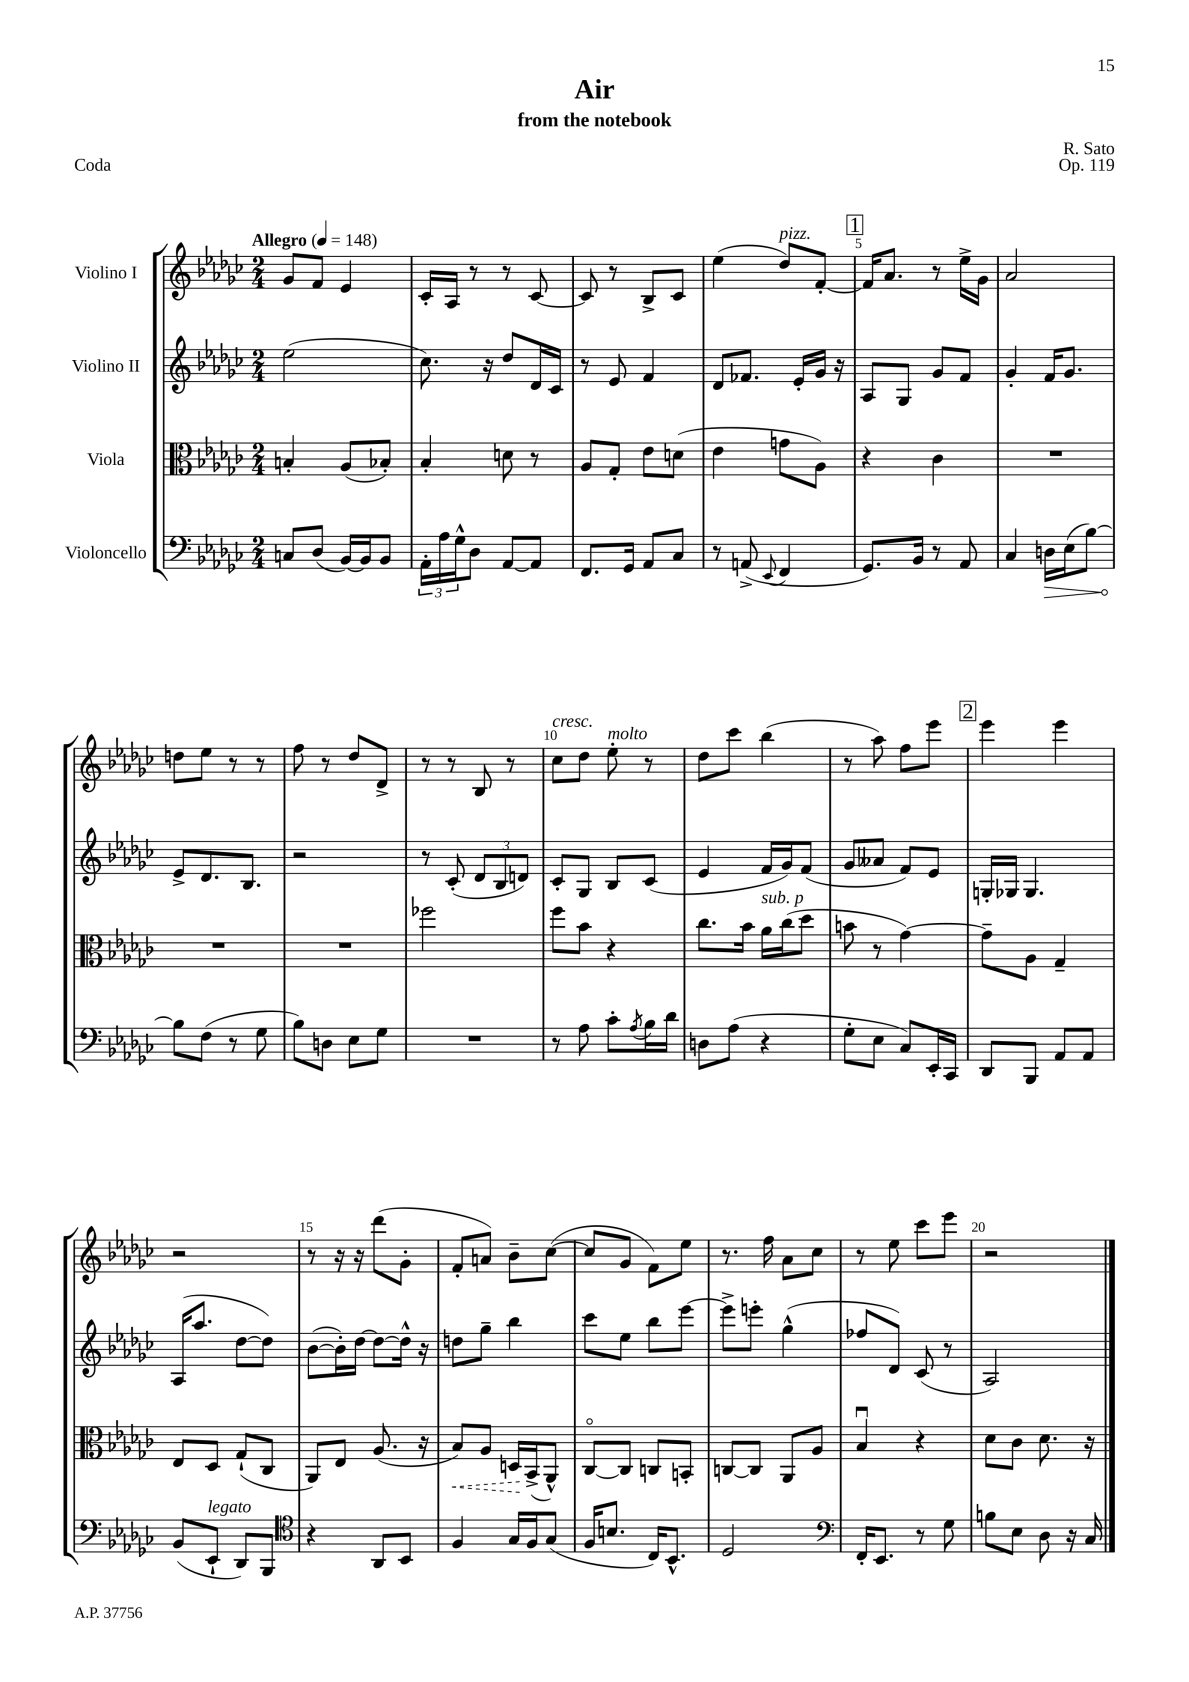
\header { title = "Air" composer = "R. Sato" subtitle = "from the notebook" opus = "Op. 119" piece = "Coda" }
<<
\new StaffGroup <<
\new Staff = "s0" \with { instrumentName = "Violino I" } {
    \clef treble \key ges \major \numericTimeSignature \time 2/4 \tempo "Allegro" 4 = 148
    ges'8 f'8 ees'4 |
    ces'16-. aes16 r8 r8 ces'8~ |
    ces'8 r8 bes8-> ces'8 |
    ees''4( des''8^\markup { \italic "pizz." }) f'8~-. |
    \mark \markup { \box "1" } f'16 aes'8. r8 ees''16-> ges'16 |
    aes'2 |
    d''8 ees''8 r8 r8 |
    f''8 r8 des''8 des'8-> |
    r8 r8 bes8 r8 |
    ces''8^\markup { \italic "cresc." } des''8 ees''8-.^\markup { \italic "molto" } r8 |
    des''8 ces'''8 bes''4( |
    r8 aes''8) f''8 ees'''8 |
    \mark \markup { \box "2" } ees'''4 ees'''4 |
    r2 |
    r8 r16 r16 des'''8( ges'8-. |
    f'8-. a'8) bes'8-- ces''8~( |
    ces''8 ges'8 f'8) ees''8 |
    r8. f''16 aes'8 ces''8 |
    r8 ees''8 ces'''8 ees'''8 |
    r2 \bar "|." |
}
\new Staff = "s1" \with { instrumentName = "Violino II" } {
    \clef treble \key ges \major \numericTimeSignature \time 2/4
    ees''2( |
    ces''8.) r16 des''8 des'16 ces'16 |
    r8 ees'8 f'4 |
    des'8 fes'8. ees'16-. ges'16 r16 |
    \mark \markup { \box "1" } aes8 ges8 ges'8 f'8 |
    ges'4-. f'16 ges'8. |
    ees'8-> des'8. bes8. |
    r2 |
    r8 ces'8-.( \tuplet 3/2 { des'8 bes8 d'8) } |
    ces'8-. ges8 bes8 ces'8( |
    ees'4 f'16 ges'16) f'8( |
    ges'8 aeses'8 f'8) ees'8 |
    \mark \markup { \box "2" } g16-. ges16 ges4. |
    aes16( aes''8. des''8~ des''8) |
    bes'8~( bes'16-.) des''16~ des''8~ des''16-^ r16 |
    d''8 ges''8-- bes''4 |
    ces'''8 ees''8 bes''8 ees'''8~ |
    ees'''8-> e'''8-. ges''4-^( |
    fes''8 des'8) ces'8( r8 |
    aes2) \bar "|." |
}
\new Staff = "s2" \with { instrumentName = "Viola" } {
    \clef alto \key ges \major \numericTimeSignature \time 2/4
    b4-. aes8( bes8-.) |
    bes4-. d'8 r8 |
    aes8 ges8-. ees'8 d'8( |
    ees'4 g'8 aes8) |
    \mark \markup { \box "1" } r4 ces'4 |
    R2 |
    R2 |
    R2 |
    fes''2 |
    f''8 bes'8 r4 |
    ces''8. bes'16 aes'16^\markup { \italic "sub. p" } ces''16( des''8 |
    b'8 r8 ges'4~) |
    \mark \markup { \box "2" } ges'8-- aes8 ges4-- |
    ees8 des8 ges8-!( ces8 |
    aes,8) ees8 aes8.( r16 |
    \once \override Hairpin.style = #'dashed-line bes8\<) aes8 d16\! bes,16->( aes,8-^) |
    ces8~\flageolet ces8 c8 b,8-. |
    c8~ c8 aes,8 aes8 |
    bes4\downbow r4 |
    des'8 ces'8 des'8. r16 \bar "|." |
}
\new Staff = "s3" \with { instrumentName = "Violoncello" } {
    \clef bass \key ges \major \numericTimeSignature \time 2/4
    c8 des8( bes,16~) bes,16 bes,8 |
    \tuplet 3/2 { aes,16-. aes16 ges16-^ } des8 aes,8~ aes,8 |
    f,8. ges,16 aes,8 ces8 |
    r8 a,8->( \appoggiatura { ees,8 } f,4 |
    \mark \markup { \box "1" } ges,8.) bes,16 r8 aes,8 |
    ces4 \once \override Hairpin.circled-tip = ##t d16\> ees16( bes8~) |
    bes8\! f8( r8 ges8 |
    bes8) d8 ees8 ges8 |
    R2 |
    r8 aes8 ces'8-. \acciaccatura { aes8 } bes16 des'16 |
    d8 aes8( r4 |
    ges8-. ees8 ces8) ees,16-. ces,16 |
    \mark \markup { \box "2" } des,8 bes,,8 aes,8 aes,8 |
    bes,8( ees,8-!^\markup { \italic "legato" } des,8) bes,,8 |
    \clef tenor r4 aes,8 bes,8 |
    f4 ges16 f16 ges8( |
    f16 b8. ces16) bes,8.-^ |
    des2 |
    \clef bass f,16-. ees,8. r8 ges8 |
    b8 ees8 des8 r16 ces16 \bar "|." |
}
>>
>>
\layout { \context { \Score \override BarNumber.break-visibility = ##(#f #t #t) barNumberVisibility = #(every-nth-bar-number-visible 5) } }
